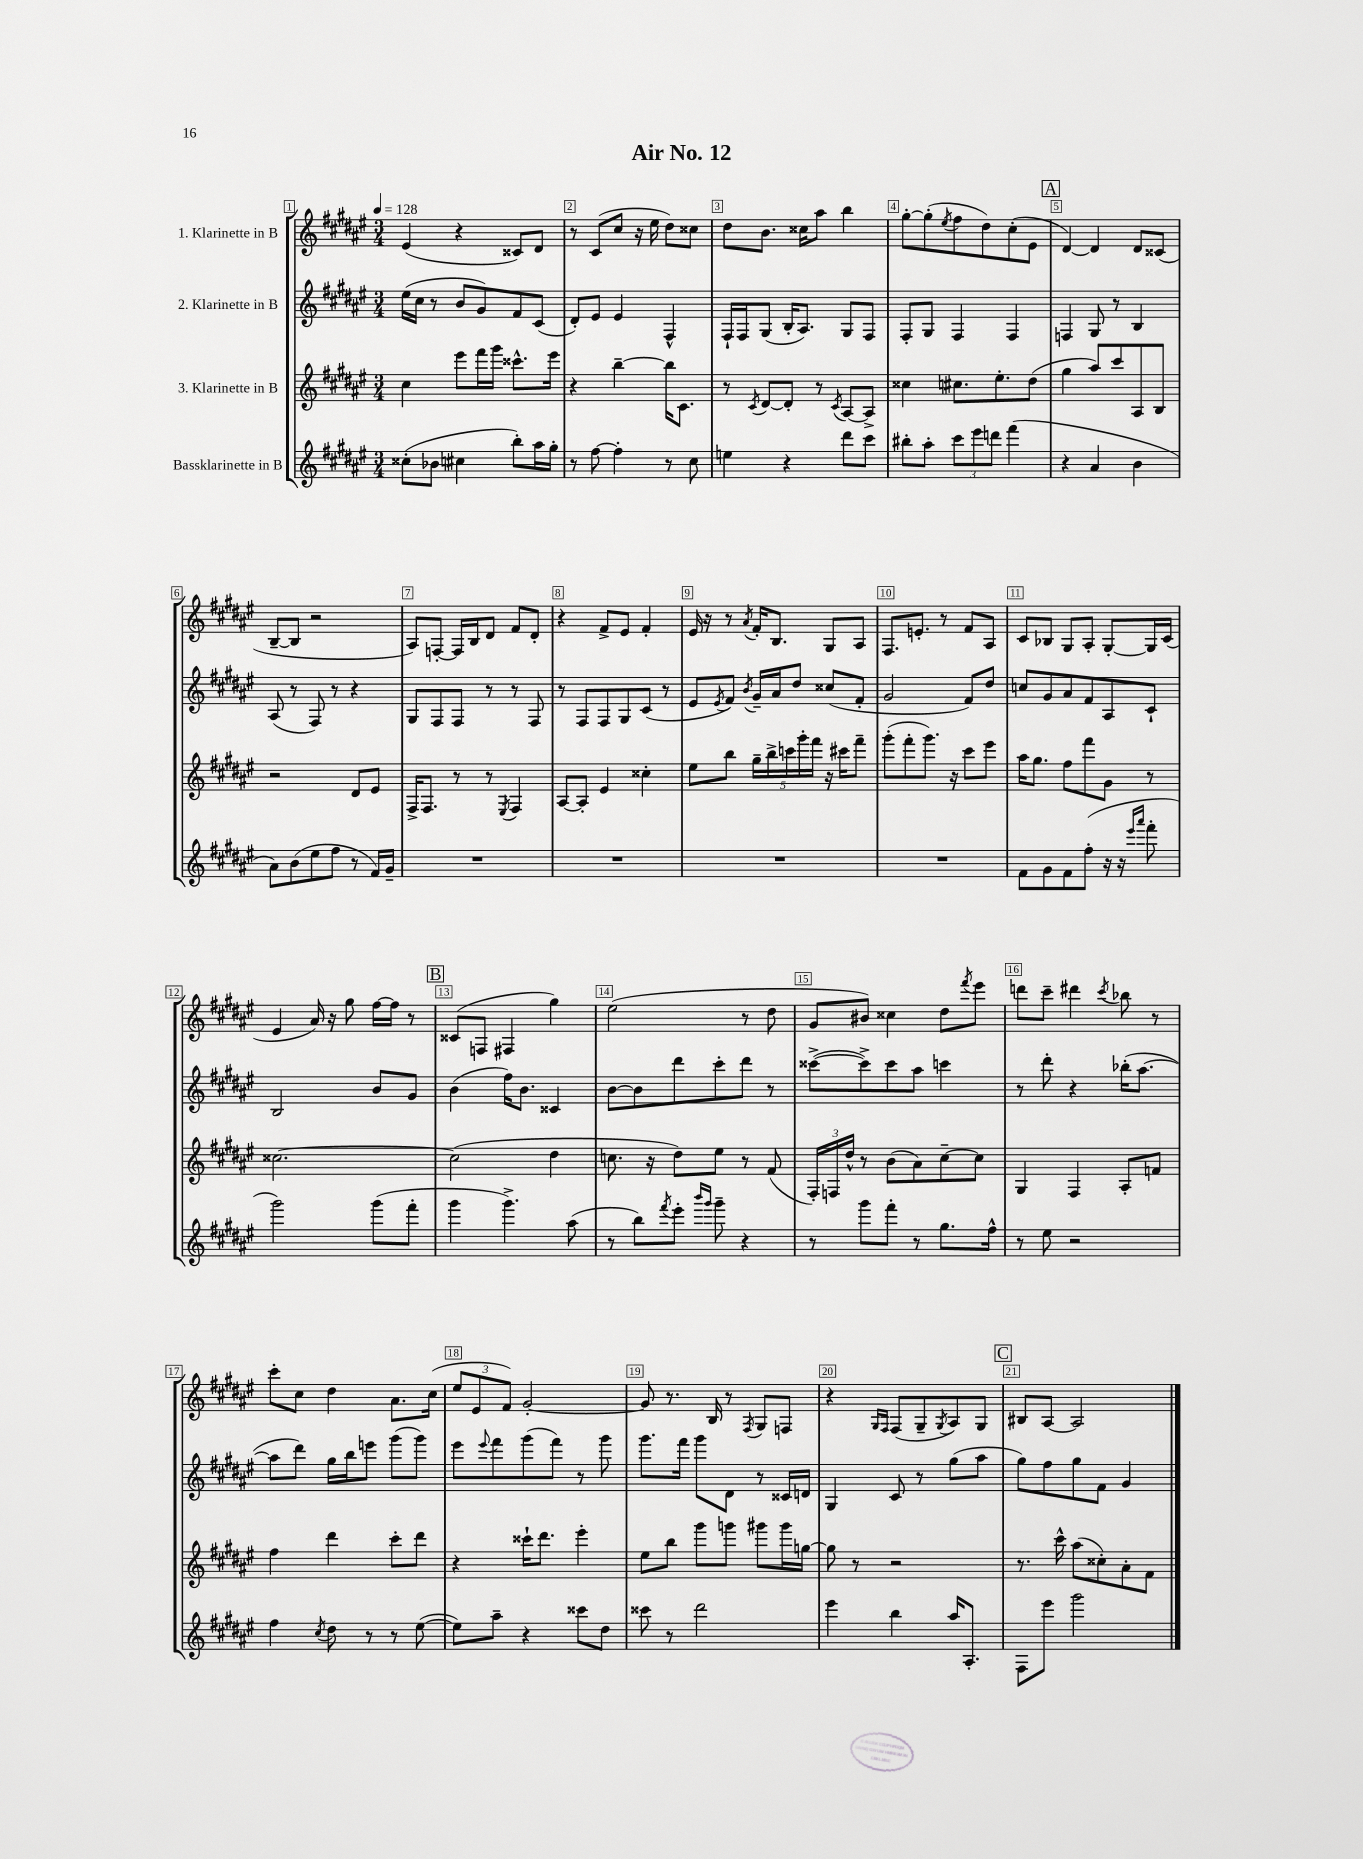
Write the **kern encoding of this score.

**kern	**kern	**kern	**kern
*staff4	*staff3	*staff2	*staff1
*clefG2	*clefG2	*clefG2	*clefG2
*k[f#c#g#d#a#e#]	*k[f#c#g#d#a#e#]	*k[f#c#g#d#a#e#]	*k[f#c#g#d#a#e#]
*M3/4	*M3/4	*M3/4	*M3/4
*MM128	*MM128	*MM128	*MM128
(8cc##'	4cc#	(16ee#	(4e#
.	.	16cc#	.
8b-	.	8r	.
4cc#	8eee#	8b	4r
.	16fff#	8g#)	.
.	16ggg#	.	.
8bb')	8.ccc##^^	8f#	8c##)
16aa#	.	(8c#	8d#
16gg#'	16eee#	.	.
=	=	=	=
8r	4r	8d#')	8r
[8ff#	.	8e#	(8c#
4ff#']	[4bb~	4e#	8cc#
.	.	.	16r
.	.	.	16ee#
8r	16bb]	4F#^^	8dd#)
.	8.c#	.	.
8cc#	.	.	8cc##
=	=	=	=
4ee	8r	16F#`	8dd#
.	.	16F#	.
.	8qc#	.	.
.	[8d#	(8G#	8.b
4r	8d#']	16B'	.
.	.	8.A#)	16cc##
.	8r	.	8aa#
.	8qc#	.	.
8ddd#	[8A#	8G#	4bb
8ccc#	8A#^]	8F#	.
=	=	=	=
8bb#'	4cc##	8F#'	[8gg#'
8aa#'	.	8G#	(8gg#']
.	.	.	8qee#
12ccc#	8.cc#	4F#	8ff#
12eee#	.	.	.
.	.	.	8dd#)
12ddd	.	.	.
.	8.ee#'	.	.
(4fff#	.	4F#	(8cc#'
.	(8dd#	.	8e#
=	=	=	=
4r	4gg#	4F	[4d#)
4a#	8aa#)	8G#	4d#]
.	8ccc#	8r	.
4b	8A#	4B	8d#
.	8B	.	(8c##
=	=	=	=
8a#)	2r	(8A#	[8B~
(8b	.	8r	8B]
8ee#	.	8F#)	2r
8ff#	.	8r	.
8r	8d#	4r	.
16f#)	8e#	.	.
16g#~	.	.	.
=	=	=	=
2.r	16F#^	8G#	8A#)
.	8.F#	.	.
.	.	8F#	[8F'
.	8r	8F#	16F]
.	.	.	16B
.	8r	8r	8d#
.	8qE#	.	.
.	4F#	8r	8f#
.	.	8F#	8d#'
=	=	=	=
2.r	[8A#	8r	4r
.	8A#']	8F#	.
.	4e#	8F#	8f#^
.	.	8G#	8e#
.	4cc##'	(8c#	4f#'
.	.	8r	.
=	=	=	=
2.r	8ee#	8e#	16e#
.	.	.	16r
.	.	8qe#	.
.	8bb	8f#)	8r
.	.	8qb	8qa#
.	20gg#~	16g#~	16f#'
.	20bb^	.	.
.	.	16a#	8.B
.	20ccc	.	.
.	.	8dd#	.
.	20ggg#'	.	.
.	20fff#	.	.
.	16r	(8cc##	8G#
.	16ccc#	.	.
.	8fff#~	8f#'	8A#
=	=	=	=
2.r	(8ggg#'	2g#	8.F#
.	8fff#'	.	.
.	.	.	8.e'
.	8.ggg#)	.	.
.	.	.	8r
.	16r	.	.
.	8ccc#	8f#)	8f#
.	8eee#	8dd#	8A#
=	=	=	=
8f#	16aa#	8cc	8c#
.	8.gg#	.	.
8g#	.	8g#	8B-
8f#	8ff#	8a#	8G#
(8ff#'	8fff#	8f#	8A#'
16r	8g#	8A#	[8G#'
16r	.	.	.
16qqeee#	.	.	.
16qqaaa#	.	.	.
8fff#'	8r	8c#`	16G#]
.	.	.	(16c#
=	=	=	=
2ggg#)	[2.cc##	2B	4e#
.	.	.	16a#)
.	.	.	16r
.	.	.	8gg#
(8ggg#	.	8b	[16ff#
.	.	.	16ff#]
8fff#'	.	8g#	8r
=	=	=	=
4ggg#	(2cc##]	(4b	(8c##
.	.	.	8F
4.ggg#^)	.	16ff#)	4F#
.	.	8.b	.
.	4dd#	4c##	4gg#)
(8aa#	.	.	.
=	=	=	=
8r	8.cc	[8b	(2ee#
8bb)	.	8b]	.
.	16r	.	.
8qfff#	.	.	.
8eee#'	8dd#)	8ddd#	.
16qqbbb	.	.	.
16qqggg#	.	.	.
8ggg#~	8ee#	8ccc#'	.
4r	8r	8ddd#	8r
.	(8f#	8r	8dd#
=	=	=	=
8r	24F#')	([8ccc##^	8g#
.	24F	.	.
.	24dd#^^	.	.
8ggg#	8r	8ccc##^])	8b#)
8fff#'	(8b	8ccc##	4cc##
8r	8a#)	8aa#	.
8.gg#	[8cc#~	4ccc	8dd#
.	.	.	8qfff#
.	8cc#]	.	8eee#
16ff#^^	.	.	.
=	=	=	=
8r	4G#	8r	8ddd
8ee#	.	8ddd#'	8ccc#~
2r	4F#	4r	4ddd#
.	.	.	8qccc#
.	8A#'	(16bb-'	8bb-
.	.	[8.aa#	.
.	8f	.	8r
=	=	=	=
4ff#	4ff#	8aa#]	8ccc#'
.	.	8ddd#)	8cc#
8qcc#	.	.	.
8dd#	4ddd#	16gg#	4dd#
.	.	16bb	.
8r	.	8eee	.
8r	8ccc#'	(8ggg#	8.a#
([8ee#	8ddd#	8ggg#)	.
.	.	.	(16cc#
=	=	=	=
8ee#])	4r	8eee#	12ee#
.	.	.	12e#
.	.	8qqeee#	.
8aa#~	.	8fff#	.
.	.	.	12f#)
4r	16ccc##`	(8ggg#	[2g#'
.	8.ddd#	.	.
.	.	8fff#)	.
8ccc##	4eee#'	8r	.
8dd#	.	8ggg#	.
=	=	=	=
8ccc##	8ee#	8.ggg#	8g#]
8r	8bb	.	8.r
.	.	16fff#	.
2ddd#	8ggg#	8ggg#	.
.	.	.	16B
.	8ggg	8d#	8r
.	.	.	8qF#
.	8ggg#	8r	8G#
.	16ggg#	16c##	8F
.	[16gg	16d	.
=	=	=	=
4eee#	8gg]	4G#	4r
.	8r	.	.
.	.	.	16qqG#
.	.	.	16qqF#
4bb	2r	8c#	(8F#
.	.	8r	8G#~
.	.	.	8qG#
16aa#	.	(8gg#	8A#)
8.A#'	.	.	.
.	.	8aa#	8G#
=	=	=	=
8F#	8.r	8gg#)	8B#
8eee#	.	8ff#	[8A#
.	16ccc#^^	.	.
2ggg#	(8aa#	8gg#	2A#]
.	8cc##')	8f#	.
.	8a#'	4g#	.
.	8f#	.	.
==	==	==	==
*-	*-	*-	*-
